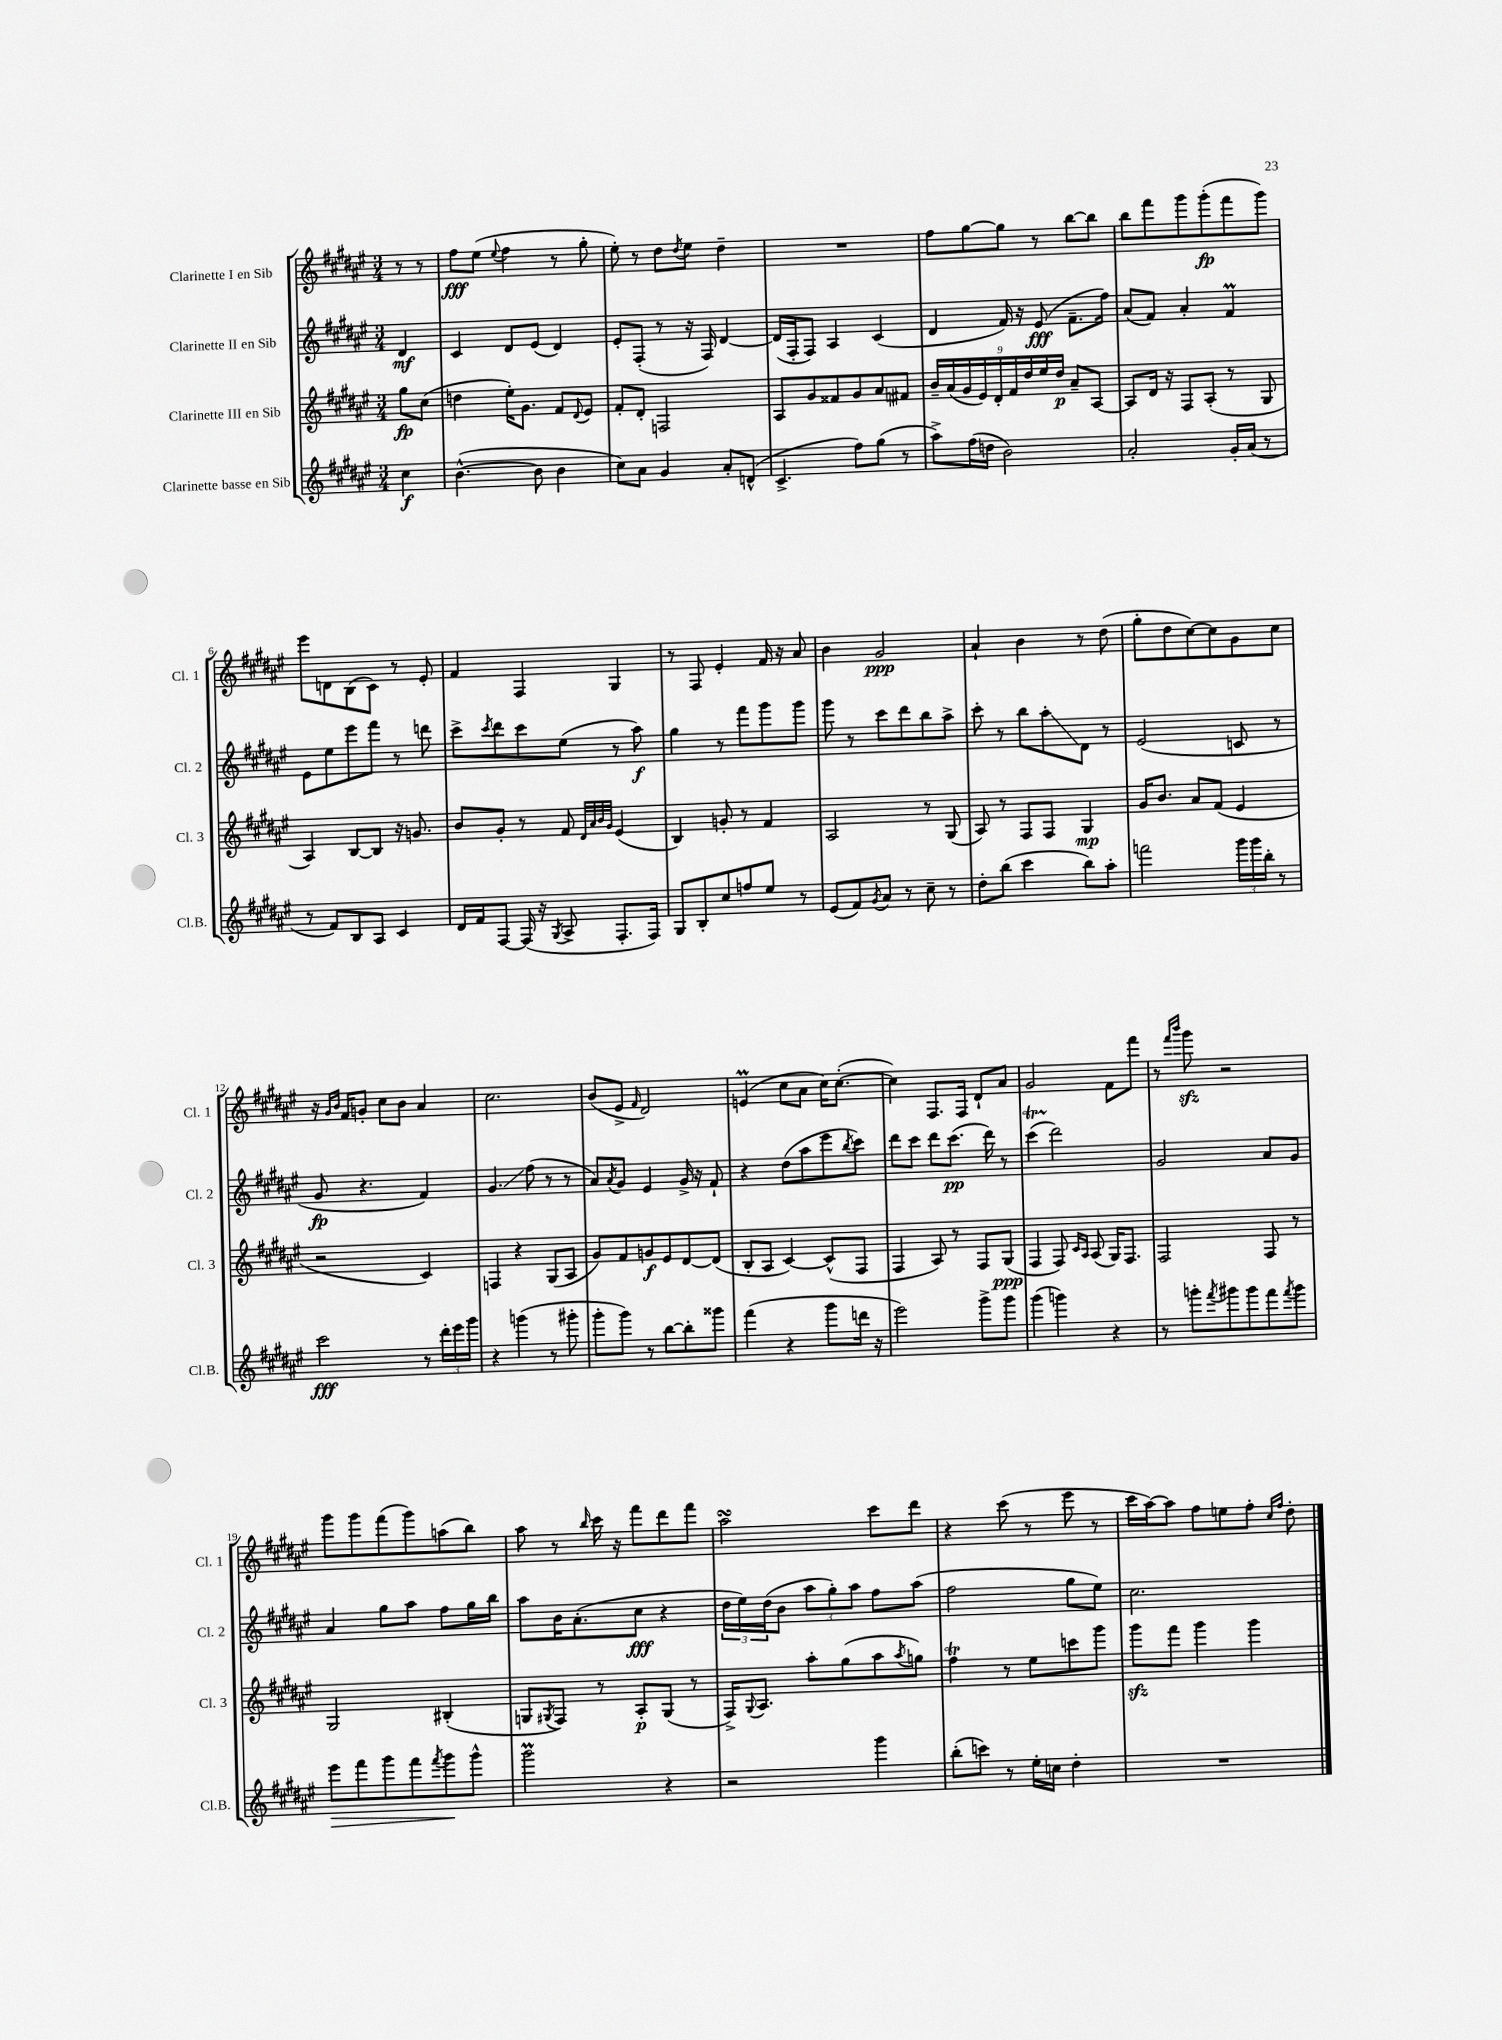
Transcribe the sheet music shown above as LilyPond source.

<<
\new StaffGroup <<
\new Staff = "s0" \with { instrumentName = "Clarinette I en Sib" shortInstrumentName = "Cl. 1" } {
    \clef treble \key fis \major \numericTimeSignature \time 3/4 \partial 4
    r8 r8 |
    fis''8\fff eis''8( \appoggiatura { eis''8 } fis''4 r8 gis''8-. |
    eis''8-.) r8 dis''8 \acciaccatura { dis''8 } eis''8 dis''4-- |
    R2. |
    fis''8 gis''8~ gis''8 r8 b''8~ b''8 |
    b''8 fis'''8 gis'''8 gis'''8-.\fp( fis'''8 gis'''8) |
    eis'''8 d'8 b8( cis'8) r8 eis'8-. |
    fis'4 fis4 gis4 |
    r8 fis8 eis'4-. fis'16 r16 ais'8 |
    b'4 gis'2\ppp |
    ais'4-! b'4 r8 dis''8( |
    gis''8-. dis''8 cis''8~) cis''8 gis'8 cis''8 |
    r16 \grace { gis'16 b'16 } fis'16 g'8-. cis''8 b'8 ais'4 |
    cis''2. |
    b'8( eis'8-> \grace { fis'16 } dis'2) |
    e'4\prall( cis''8 ais'8 cis''16) cis''8.~-.( |
    cis''4) fis8. fis16 dis'8-! ais'8 |
    gis'2 fis'8 fis'''8 |
    r8 \grace { fis'''16 b'''16 } gis'''8\sfz r2 |
    gis'''8 gis'''8 fis'''8( gis'''8) a''8( b''8) |
    ais''8 r8 \grace { b''16 } cis'''16 r16 fis'''8 dis'''8 fis'''8 |
    ais''2\turn cis'''8 dis'''8 |
    r4 cis'''8( r8 eis'''8 r8 |
    cis'''16 ais''16~) ais''8 fis''8 e''8 fis''8-. \grace { cis''16 fis''16 } dis''8-. \bar "|." |
}
\new Staff = "s1" \with { instrumentName = "Clarinette II en Sib" shortInstrumentName = "Cl. 2" } {
    \clef treble \key fis \major \numericTimeSignature \time 3/4 \partial 4
    dis'4\mf |
    cis'4 dis'8 eis'8( dis'4) |
    eis'8-. fis8-.( r8 r16 fis16) dis'4~ |
    dis'16( fis16-. fis8) ais4 cis'4( |
    dis'4 fis'16) r16 eis'8\fff( fis'8.-- fis''16) |
    ais'8( fis'8) ais'4-. fis'4\prall |
    eis'8 eis''8 eis'''8 fis'''8 r8 d'''8 |
    cis'''8-> \acciaccatura { cis'''8 } dis'''8 cis'''8 eis''8( r8 ais''8\f) |
    gis''4 r8 fis'''8 gis'''8 gis'''8 |
    gis'''8 r8 cis'''8 dis'''8 b''8 ais''8-> |
    cis'''8-. r8 b''8 ais''8-.\glissando dis'8 r8 |
    eis'2( c'8 r8 |
    gis'8\fp r4. fis'4) |
    gis'4.\glissando fis''8( r8 r8 |
    ais'8) \acciaccatura { ais'8 } gis'8 eis'4 gis'16-> r16 fis'8-! |
    r4 dis''8( ais''8 eis'''8 \acciaccatura { b''8 } cis'''8) |
    dis'''8 cis'''8 dis'''8 cis'''8.\pp( dis'''16) r8 |
    cis'''4\startTrillSpan( dis'''2\stopTrillSpan) |
    gis'2 ais'8 gis'8 |
    ais'4 gis''8 ais''8 fis''8 gis''16 b''16 |
    ais''8 b'16 ais'8.-.( cis''8\fff r4 |
    \tuplet 3/2 { dis''16 eis''16) dis''16( } b'8 \tuplet 3/2 { ais''8 gis''8-.) ais''8 } fis''8 ais''8( |
    fis''2 gis''8 eis''8) |
    cis''2. \bar "|." |
}
\new Staff = "s2" \with { instrumentName = "Clarinette III en Sib" shortInstrumentName = "Cl. 3" } {
    \clef treble \key fis \major \numericTimeSignature \time 3/4 \partial 4
    gis''8\fp cis''8( |
    d''4 eis''16-.) gis'8. fis'8 \appoggiatura { dis'8 } eis'8 |
    fis'8-. dis'8-. f2 |
    ais8 gis'8 fisis'8 gis'8 ais'8 fis'8 |
    \tuplet 9/8 { b'16-- ais'16( gis'16 eis'16) dis'16-. fis'16 dis''16 eis''16 dis''16\p } ais'8-- ais8~ |
    ais8 dis'16 r16 fis8 ais8-.( r8 gis8 |
    ais4) b8~ b8 r16 g'8. |
    b'8 gis'8-. r8 fis'8 \grace { dis'32 ais'32 b'32 gis'32 } eis'4( |
    b4) g'8-. r8 fis'4 |
    ais2 r8 gis8( |
    ais8) r8 fis8 fis8 gis4\mp |
    gis'16 b'8. ais'8 fis'8( eis'4 |
    r2 cis'4) |
    f4 r4 gis8( ais8 |
    gis'8) fis'8 g'8\f eis'8 dis'8~ dis'8( |
    b8-. ais8 cis'4~) cis'8-^( fis8 |
    fis4 ais8) r8 fis8 gis8\ppp( |
    fis4 fis8) \grace { cis'16 ais16 } ais8( gis16) fis8. |
    fis2 fis8 r8 |
    gis2 bis4-.( |
    g8 \acciaccatura { gis8 } fis8) r8 ais8-.\p gis8( r8 |
    fis16->) \appoggiatura { gis8 } ais8. ais''8-. gis''8( ais''8 \acciaccatura { ais''8 } g''8) |
    fis''4\trill r8 eis''8 c'''8 gis'''8 |
    gis'''8\sfz fis'''8 gis'''4 gis'''4 \bar "|." |
}
\new Staff = "s3" \with { instrumentName = "Clarinette basse en Sib" shortInstrumentName = "Cl.B." } {
    \clef treble \key fis \major \numericTimeSignature \time 3/4 \partial 4
    cis''4\f |
    b'4.~-^( b'8 b'4 |
    cis''8) ais'8 gis'4 ais'8-. d'8-^( |
    cis'4.-> fis''8) gis''8( r8 |
    ais''8->) fis''16( d''16 b'2) |
    ais'2-. gis'16-. ais'16( r8 |
    r8 fis'8) b8 ais8 cis'4 |
    dis'16 fis'16 fis8~ fis16( r16 \acciaccatura { gis8 } ais8-> fis8.-. fis16) |
    gis8 b8-. cis''8 f''8 eis''8 r8 |
    eis'8( fis'8) \acciaccatura { gis'8 } ais'8 r8 cis''8-- r8 |
    dis''8-. b''8( cis'''4 b''8) ais''8-. |
    f'''2 \tuplet 3/2 { gis'''16 gis'''16 b''16-. } r8 |
    cis'''2\fff r8 \tuplet 3/2 { dis'''16-. eis'''16 gis'''16 } |
    r4 g'''4( r8 gis'''8-. |
    gis'''8-. gis'''8) r8 b''8~ b''8-. gisis'''8 |
    fis'''4( r4 gis'''8 d'''16 r16 |
    eis'''2) gis'''8-> gis'''8 |
    gis'''4( g'''4) r4 |
    r8 g'''8-. \acciaccatura { fis'''8 } gis'''8 gis'''8 fis'''8 \acciaccatura { fis'''8 } gis'''8 |
    eis'''8\> fis'''8 gis'''8 fis'''8 \acciaccatura { fis'''8 } gis'''8\! gis'''8-^ |
    gis'''2\prall r4 |
    r2 gis'''4 |
    b''8-.( c'''8) r8 eis''16-. c''16 dis''4-. |
    R2. \bar "|." |
}
>>
>>
